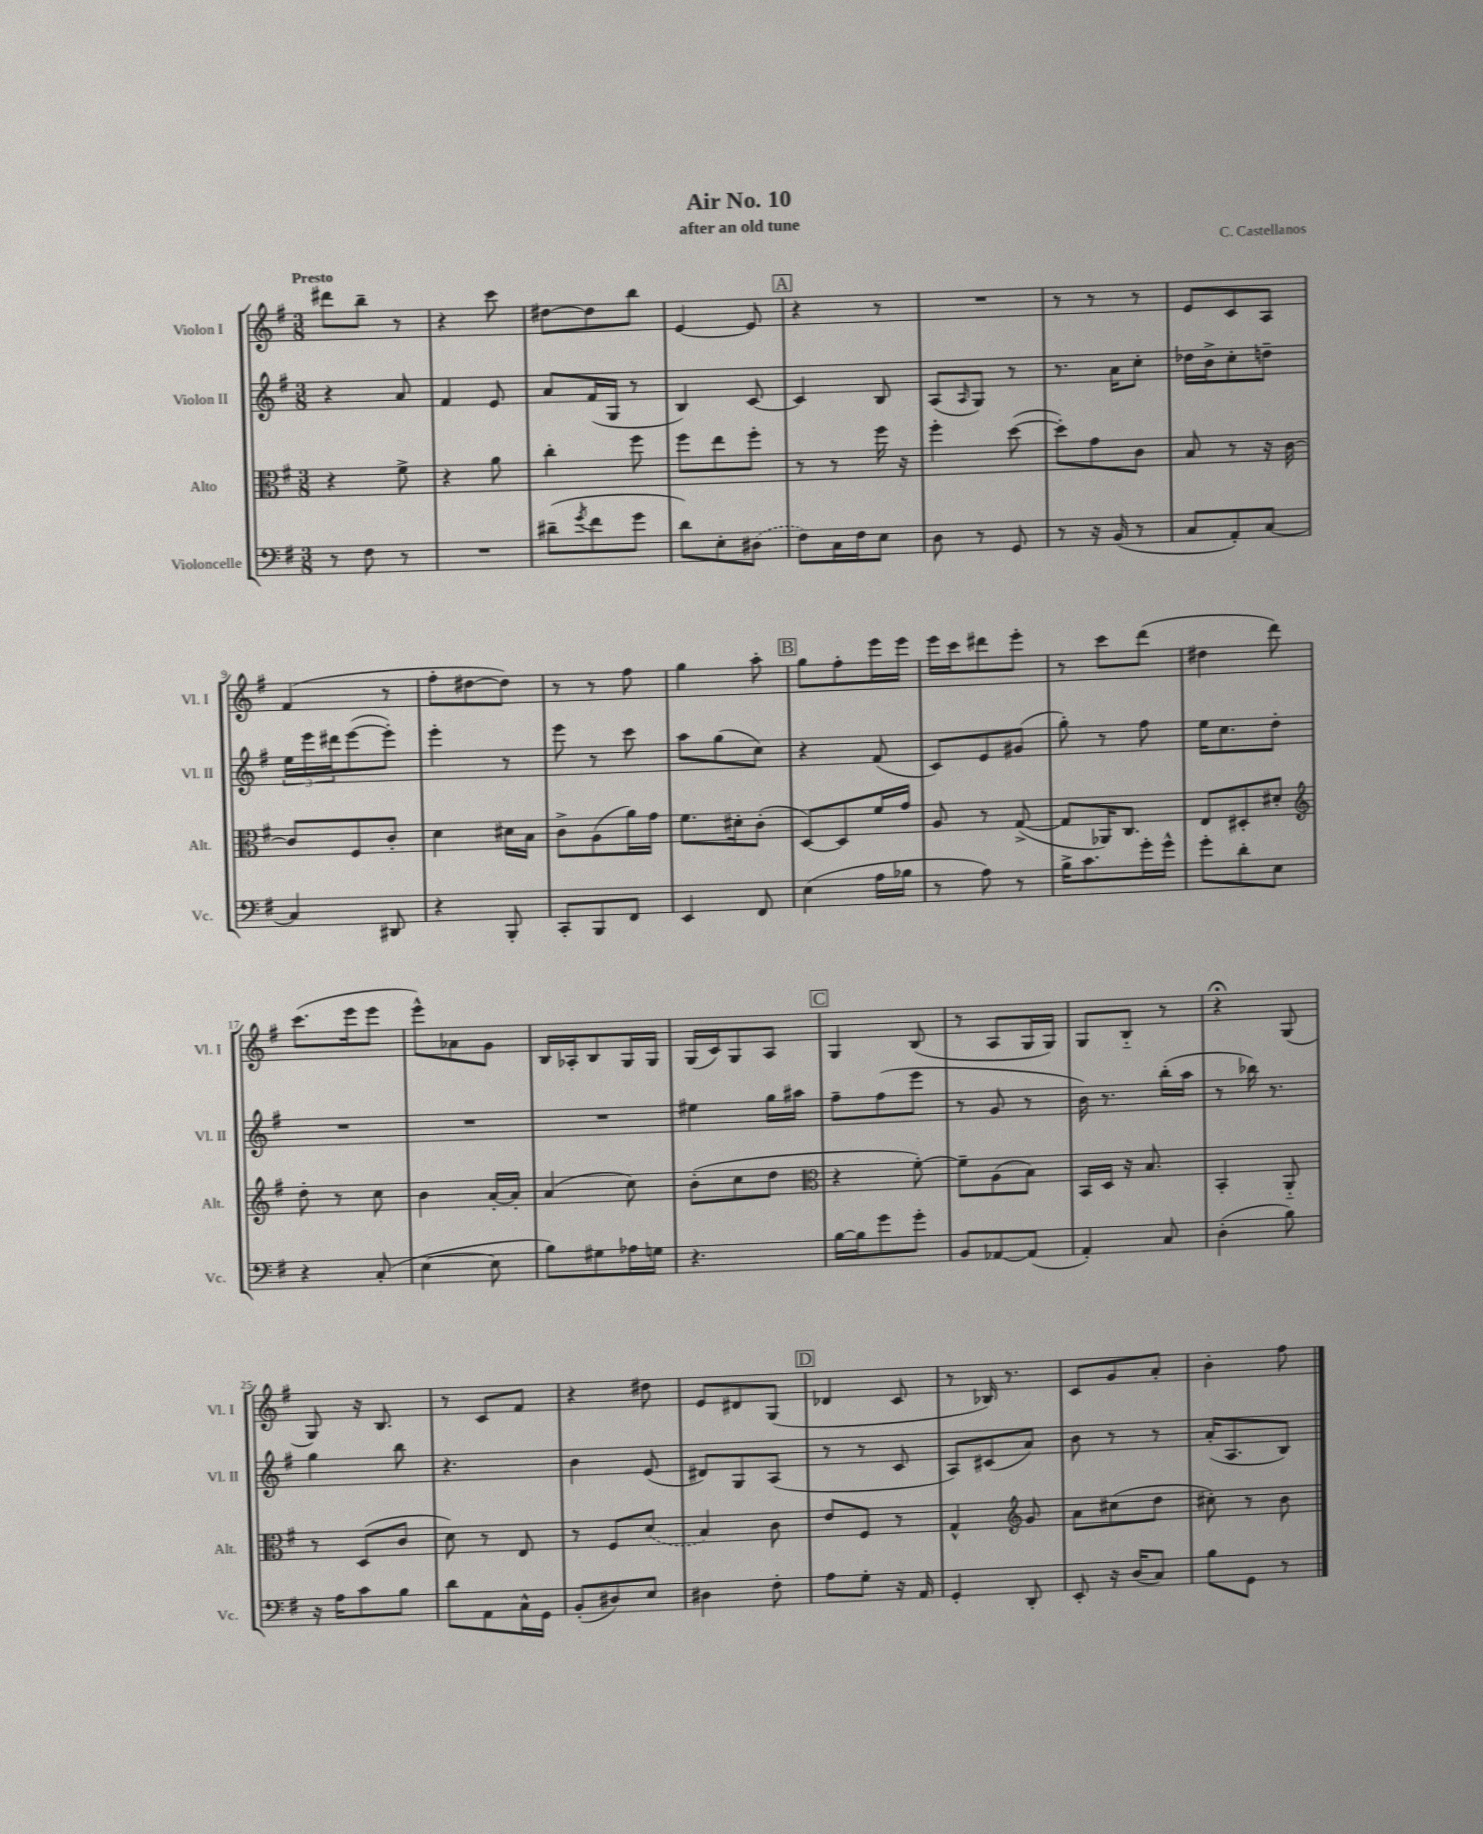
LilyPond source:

\header { title = "Air No. 10" composer = "C. Castellanos" subtitle = "after an old tune" }
<<
\new StaffGroup <<
\new Staff = "s0" \with { instrumentName = "Violon I" shortInstrumentName = "Vl. I" } {
    \clef treble \key g \major \numericTimeSignature \time 3/8 \tempo "Presto"
    dis'''8 b''8-- r8 |
    r4 c'''8 |
    dis''8~ dis''8 b''8 |
    e'4~ e'8 |
    \mark \markup { \box "A" } r4 r8 |
    R4. |
    r8 r8 r8 |
    e'8 c'8 a8 |
    fis'4( r8 |
    fis''8-. dis''8~ dis''8) |
    r8 r8 fis''8 |
    g''4 a''8-. |
    \mark \markup { \box "B" } g''8 fis''8-. e'''16 e'''16 |
    e'''16 c'''16 dis'''8 e'''8-. |
    r8 c'''8 d'''8( |
    dis''4 d'''8) |
    c'''8.( e'''16 e'''8 |
    e'''8-^) aes'8 g'8 |
    b16 aes16-. b8 g16 g16 |
    g16( c'16) g8 a8 |
    \mark \markup { \box "C" } g4 b8( |
    r8 a8 g16 g16) |
    g8 b8-_ r8 |
    r4\fermata g8( |
    g8) r16 b8. |
    r8 c'8 fis'8 |
    r4 dis''8 |
    e'8 dis'8 g8( |
    \mark \markup { \box "D" } des'4 c'8 |
    r8 bes16) r8. |
    c'8 g'8 a'8-. |
    b'4-. fis''8 \bar "|." |
}
\new Staff = "s1" \with { instrumentName = "Violon II" shortInstrumentName = "Vl. II" } {
    \clef treble \key g \major \numericTimeSignature \time 3/8
    r4 a'8 |
    fis'4 e'8 |
    a'8 fis'16( g16 r8 |
    b4) c'8~ |
    \mark \markup { \box "A" } c'4 b8 |
    a8( \grace { a16 } g8) r8 |
    r8. a'16 c''8-. |
    des''16 b'16-> c''8-. d''8-- |
    \tuplet 3/2 { e''16 e'''16 dis'''16 } e'''8~( e'''8-.) |
    e'''4-. r8 |
    e'''8 r8 c'''8 |
    a''8 g''8( c''8) |
    \mark \markup { \box "B" } r4 fis'8( |
    c'8) e'8 gis'8( |
    g''8-.) r8 fis''8 |
    e''16 c''8. d''8-. |
    R4. |
    R4. |
    R4. |
    eis''4 g''16 ais''16 |
    \mark \markup { \box "C" } fis''8-- fis''8( e'''8 |
    r8 g'8 r8 |
    b'16) r8. b''16-.( a''16 |
    r8 bes''16) r8. |
    g''4 b''8 |
    r4. |
    b'4 e'8( |
    dis'8) g8 a8( |
    \mark \markup { \box "D" } r8 r8 c'8 |
    a8) cis'8( a'8) |
    b'8 r8 r8 |
    a'16-.( a8. b8) \bar "|." |
}
\new Staff = "s2" \with { instrumentName = "Alto" shortInstrumentName = "Alt." } {
    \clef alto \key g \major \numericTimeSignature \time 3/8
    r4 fis'8-> |
    r4 a'8 |
    c''4-. fis''8 |
    fis''8 e''8 fis''8-. |
    \mark \markup { \box "A" } r8 r8 fis''16 r16 |
    fis''4-. d''8~( |
    d''8-.) g'8 c'8 |
    b8 r8 r16 c'16~ |
    c'8 fis8 c'8-. |
    d'4 dis'16 b16 |
    c'8-> a8( a'16) g'16 |
    fis'8. dis'16-. c'8-.( |
    \mark \markup { \box "B" } d8~) d8 fis'16 g'16 |
    a8 r8 g8~->( |
    g8 aes,16) c8. |
    e8 dis8-. dis'8-. |
    \clef treble d''8-. r8 c''8 |
    b'4 a'16~-. a'16-. |
    a'4( c''8) |
    b'8-.( c''8 d''8 |
    \mark \markup { \box "C" } \clef alto r4 fis'8~-.) |
    fis'8-- a8( b8) |
    b,16 d16 r16 b8. |
    b,4-. a,8-_ |
    r8 d8( c'8 |
    d'8) r8 e8 |
    r8 fis8 \once \slurDashed d'8( |
    b4) c'8 |
    \mark \markup { \box "D" } e'8 fis8 r8 |
    g4-^ \clef treble g'8 |
    a'8 cis''8( d''8 |
    cis''8-.) r8 b'8 \bar "|." |
}
\new Staff = "s3" \with { instrumentName = "Violoncelle" shortInstrumentName = "Vc." } {
    \clef bass \key g \major \numericTimeSignature \time 3/8
    r8 fis8 r8 |
    R4. |
    dis'8--( \acciaccatura { g'8 } fis'8 g'8 |
    d'8) e8-. \once \slurDashed dis8( |
    \mark \markup { \box "A" } fis8) c16 fis16 e8 |
    d8 r8 g,8 |
    r8 r16 b,16( r8 |
    c8 a,8-.) c8~ |
    c4 dis,8 |
    r4 b,,8-. |
    c,8-. b,,8 fis,8 |
    e,4 fis,8 |
    \mark \markup { \box "B" } e4( a16 bes16 |
    r8 a8) r8 |
    b16-> c'8. g'16-. g'16-^ |
    g'8-. d'8-. e8 |
    r4 c8-.( |
    e4~ e8 |
    b8) gis8 aes16 g16 |
    r4. |
    \mark \markup { \box "C" } b16~ b16 g'8 g'8-. |
    b,8 aes,8~ aes,8( |
    a,4-.) c8 |
    d4-.( b8) |
    r16 a16 c'8 b8 |
    d'8 a,8 c16-^ g,16 |
    b,8-.( dis8) e8 |
    dis4 fis8-. |
    \mark \markup { \box "D" } a8 g8-. r16 a,16 |
    g,4-. d,8-. |
    e,8-. r16 d16( c8) |
    b8 g,8 r8 \bar "|." |
}
>>
>>
